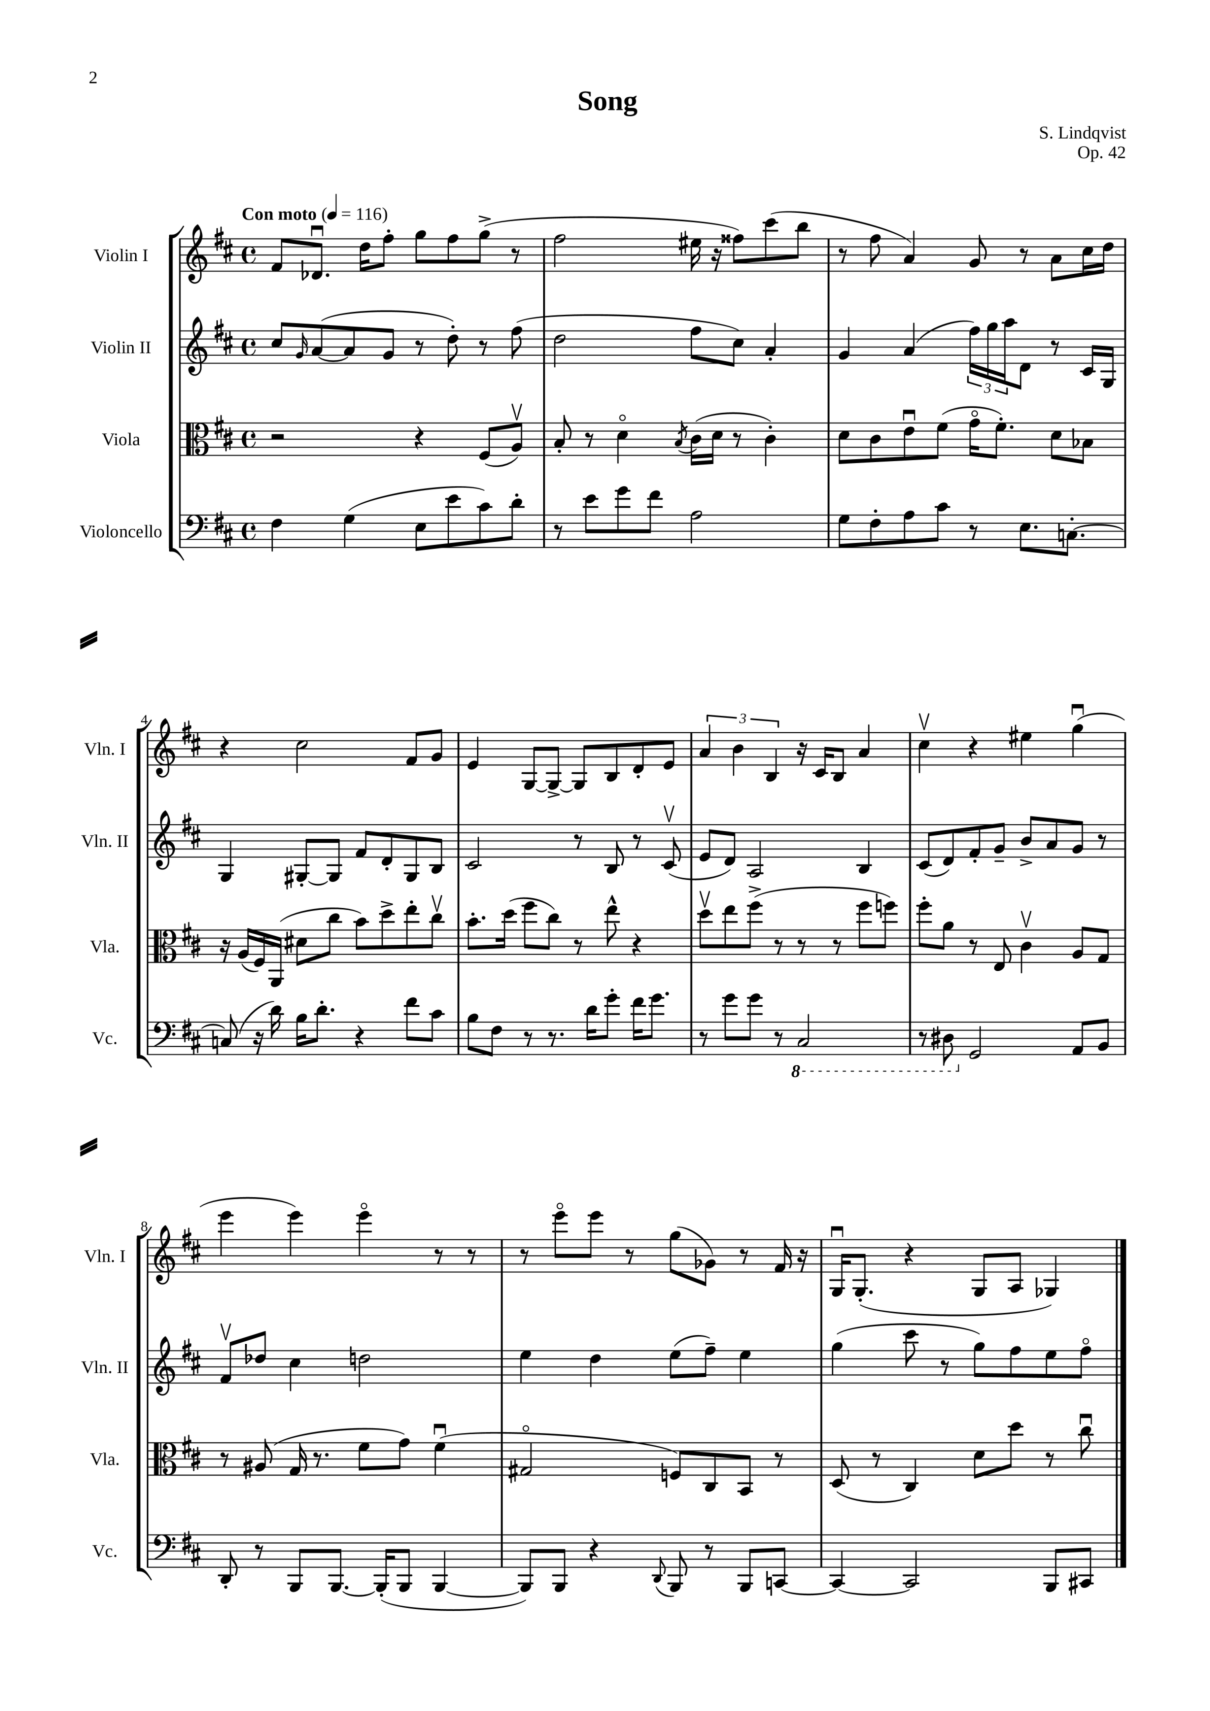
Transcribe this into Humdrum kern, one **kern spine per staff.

**kern	**kern	**kern	**kern
*part4	*part3	*part2	*part1
*staff4	*staff3	*staff2	*staff1
*I"Violoncello	*I"Viola	*I"Violin II	*I"Violin I
*I'Vc.	*I'Vla.	*I'Vln. II	*I'Vln. I
*clefF4	*clefC3	*clefG2	*clefG2
*k[f#c#]	*k[f#c#]	*k[f#c#]	*k[f#c#]
*M4/4	*M4/4	*M4/4	*M4/4
*met(c)	*met(c)	*met(c)	*met(c)
*MM116	*MM116	*MM116	*MM116
=1	=1	=1	=1
!	!	!	!LO:TX:a:B:t=Con moto
4F#\	2r	8cc#/L	8f#/L
.	.	16qqg/	.
.	.	([8a/	8.d-Xu/J
(4G\	.	8a/]	.
.	.	.	16dd\KL
.	.	8g/J	8ff#'\J
8E\L	4r	8r	8gg\L
8e\	.	8dd'\)	8ff#\
8c#\)	(8F#/L	8r	(8gg^\J
8d'\J	8Av/J)	(8ff#\	8r
=2	=2	=2	=2
8r	8B'/	2dd\	2ff#\
8e\L	8r	.	.
8g\	4d\	.	.
8f#\J	.	.	.
.	8qB/	.	.
2A\	(16c#\LL	8ff#\L	16ee#X\
.	16d\JJ	.	16r
.	8r	8cc#\J)	8ff##X\L)
.	4c#'\)	4a'/	(8ccc#\
.	.	.	8bb\J
=3	=3	=3	=3
8G\L	8d\L	4g/	8r
8F#'\	8c#\	.	8ff#\
8A\	8eu\	(4a/	4a/)
8c#\J	(8f#\J	.	.
8r	16g\KL	24ff#\LL)	8g/
.	.	24gg\	.
.	8.f#'\J)	.	.
.	.	24aa\J	.
8.E\L	.	8d\J	8r
.	8d\L	8r	8a\L
[8.Cn'\J	.	.	.
.	8B-X\J	16c#/LL	16cc#\L
.	.	16G/JJ	16dd\JJ
!!LO:LB:g=z
=4	=4	=4	=4
(8Cn/]	16r	4G/	4r
.	(16A/LL	.	.
16r	16F#/)	.	.
16d\)	(16AA/JJ	.	.
16B\KL	8d#X\L	[8G#X'/L	2cc#\
8.d'\J	.	.	.
.	8cc#\J	8G#/J]	.
4r	8b\L)	8f#/L	.
.	8dd^\	8d'/	.
8f#\L	8ee'\	8G#/	8f#/L
8c#\J	8cc#v\J	8B/J	8g/J
=5	=5	=5	=5
8B\L	8.b'\L	2c#/	4e/
8F#\J	.	.	.
.	(16dd\Jk	.	.
8r	8ff#\L	.	[8G/L
8.r	8cc#\J)	.	8G^/J_
.	8r	8r	8G/L]
16d\KL	.	.	.
8g'\J	8ee^^\	8B/	8B/
16f#\KL	4r	8r	8d'/
8.g\J	.	.	.
.	.	(8c#v/	8e/J
=6	=6	=6	=6
8r	8ddv\L	8e/L	6a/
8g\L	8ee\	8d/J)	.
.	.	.	6b\
8g\J	(8ff#^\J	2A/	.
.	.	.	6B/
8r	8r	.	.
*8ba	*	*	*
2CC#/	8r	.	16r
.	.	.	16c#/KL
.	8r	.	8B/J
.	8ff#\L	4B/	4a/
.	8ffn\J)	.	.
=7	=7	=7	=7
8r	8ff#'\L	(8c#/L	4cc#v\
8DD#X\	8a\J	8d/)	.
*X8ba	*	*	*
2GG/	8r	8f#'/	4r
.	8E/	8g~/J	.
.	4c#v\	8b^/L	4ee#X\
.	.	8a/	.
8AA/L	8A/L	8g/J	(4ggu\
8BB/J	8G/J	8r	.
!!LO:LB:g=z
=8	=8	=8	=8
8DD'/	8r	8f#v/L	4eee\
8r	(8A#X/	8dd-X/J	.
8BBB/L	16G/	4cc#\	4eee\)
.	8.r	.	.
[8.BBB/J	.	.	.
.	8f#\L	2ddn\	4eee\
(16BBB'/KL]	.	.	.
8BBB/J	8g\J)	.	.
[4BBB/	(4f#u\	.	8r
.	.	.	8r
=9	=9	=9	=9
8BBB/L])	2G#X/	4ee\	8r
8BBB/J	.	.	8eee\L
4r	.	4dd\	8eee\J
.	.	.	8r
8qqDD/	.	.	.
8BBB/	8Fn/L)	(8ee\L	(8gg\L
8r	8C#/	8ff#~\J)	8g-X\J)
8BBB/L	8BB/J	4ee\	8r
[8CCn/J	8r	.	16f#/
.	.	.	16r
=10	=10	=10	=10
4CC/_	(8D/	(4gg\	16Gu/KL
.	.	.	(8.G'/J
.	8r	.	.
2CC/]	4C#/)	8ccc#\	4r
.	.	8r	.
.	8d\L	8gg\L)	8G/L
.	8dd\J	8ff#\	8A/J
8BBB/L	8r	8ee\	4G-X/)
8CC#X/J	8cc#u\	8ff#\J	.
==	==	==	==
*-	*-	*-	*-
